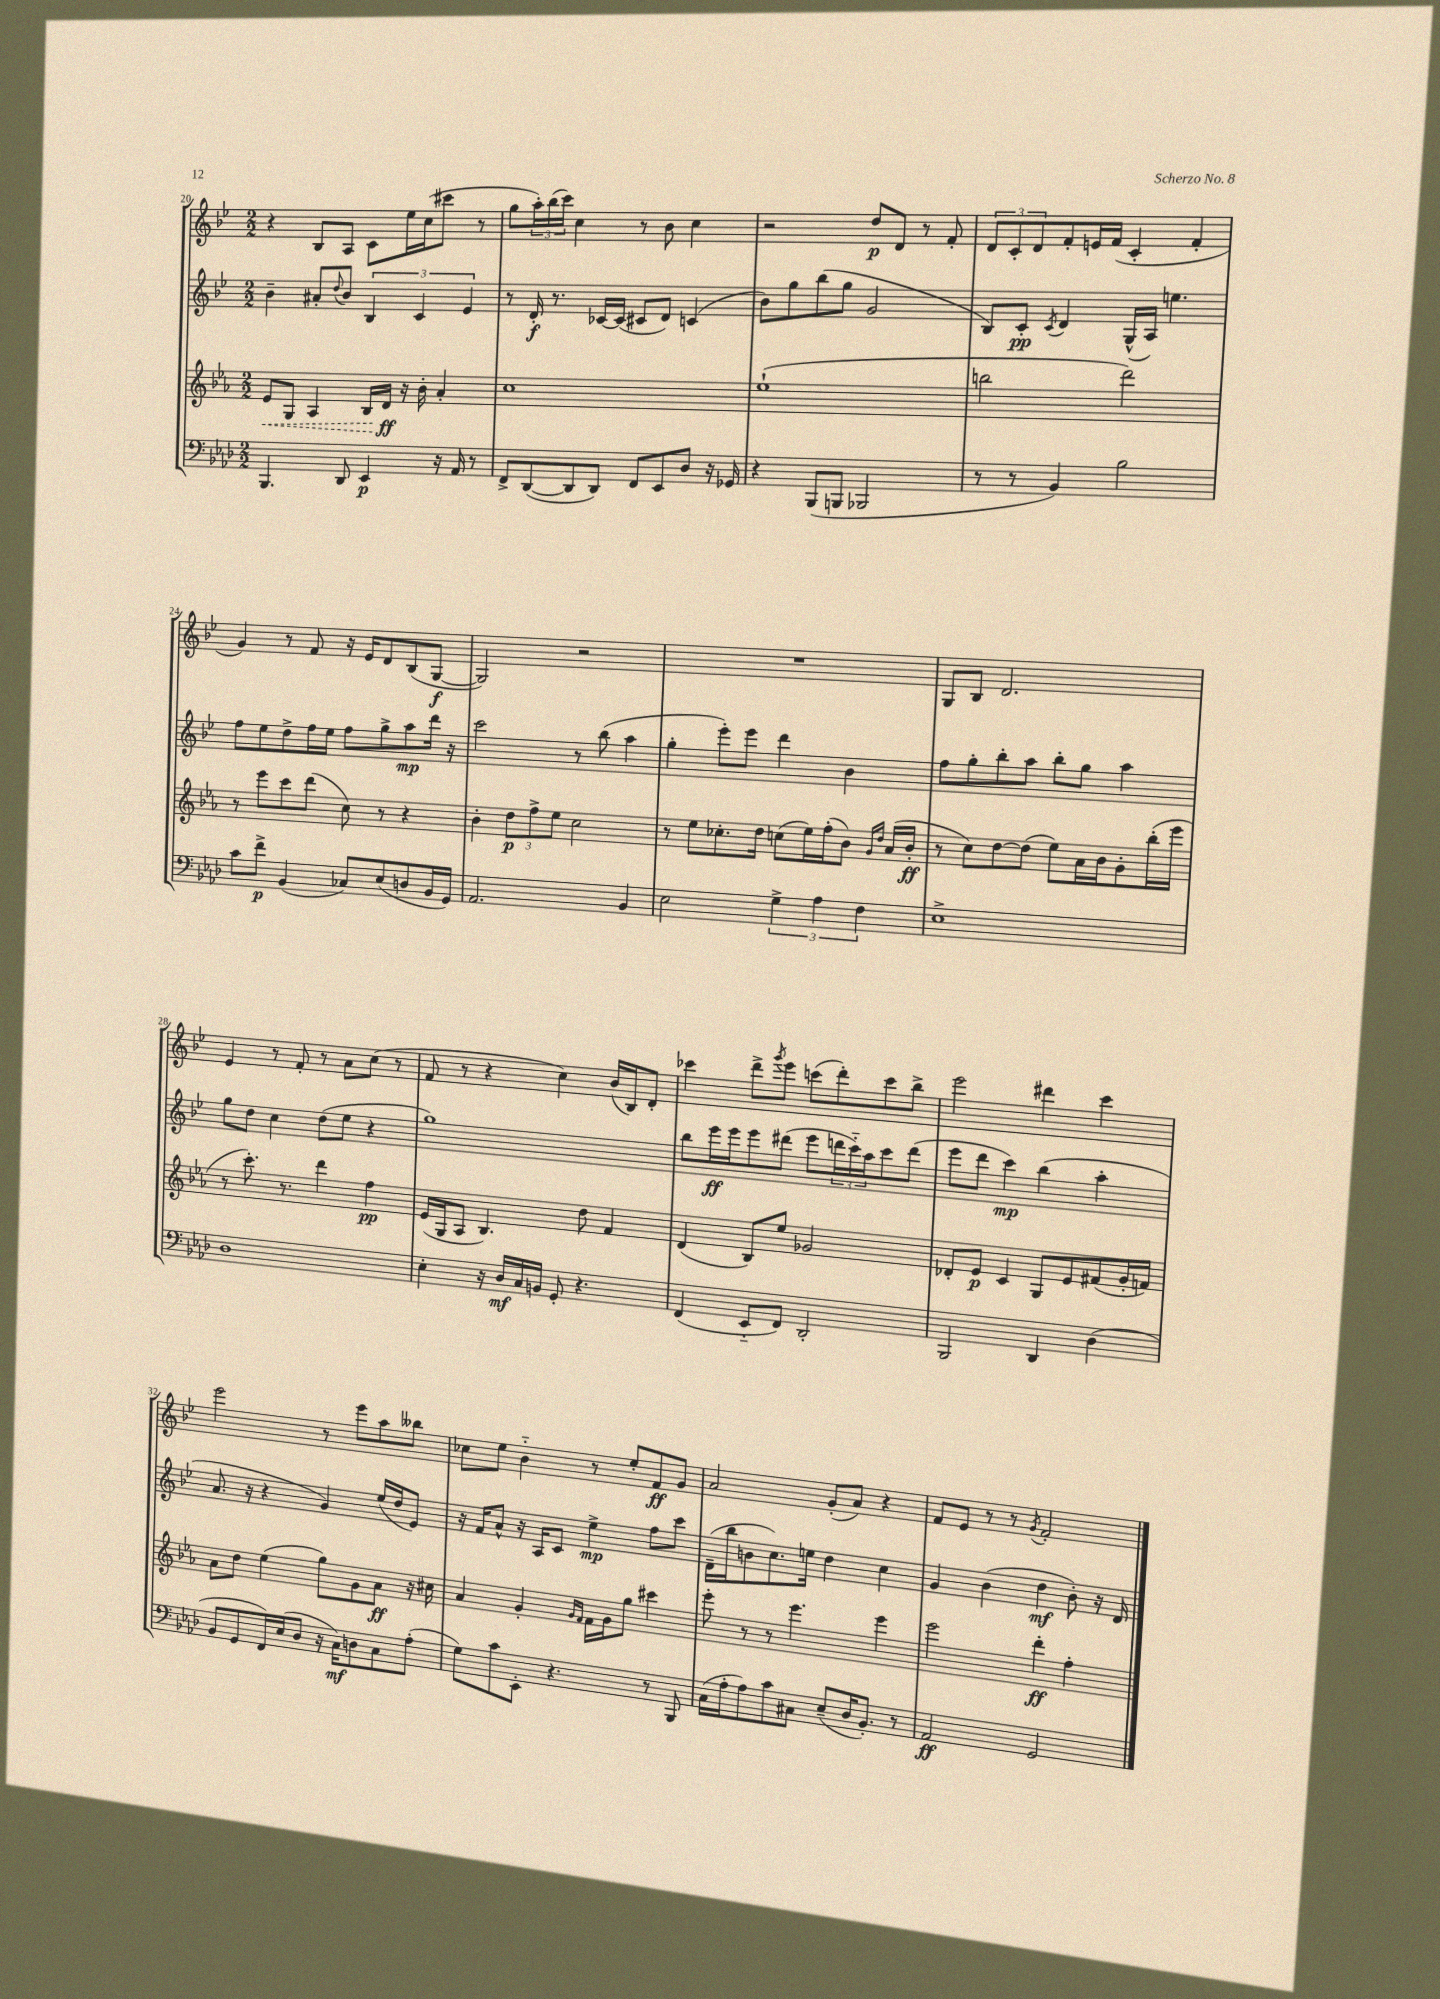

**kern	**dynam	**kern	**dynam	**kern	**dynam	**kern	**dynam
*part4	*part4	*part3	*part3	*part2	*part2	*part1	*part1
*staff4	*staff4	*staff3	*staff3	*staff2	*staff2	*staff1	*staff1
*clefF4	*	*clefG2	*	*clefG2	*	*clefG2	*
*k[b-e-a-d-]	*	*k[b-e-a-]	*	*k[b-e-]	*	*k[b-e-]	*
*M2/2	*	*M2/2	*	*M2/2	*	*M2/2	*
=20	=20	=20	=20	=20	=20	=20	=20
!	!	!	!LO:HP:b	!	!	!	!
4.BBB-/	.	8e-/L	<	4b-~\	.	4r	.
.	.	8G/J	.	.	.	.	.
.	.	4A-/	.	8a#X'/L	.	8B-/L	.
.	.	.	.	8qqdd/	.	.	.
8DD-/	.	.	.	8b-/J	.	8A/J	.
4EE-/	p	16B-/LL	.	6B-/	.	8c\L	.
.	.	16d/JJ	ff	.	.	.	.
.	.	16r	[	.	.	16ee-\L	.
.	.	.	.	6c/	.	.	.
.	.	16b-'\	.	.	.	(16cc\J	.
16r	.	4a-'/	.	.	.	8ccc#X\J	.
16AA-/	.	.	.	.	.	.	.
.	.	.	.	6e-/	.	.	.
8r	.	.	.	.	.	8r	.
=21	=21	=21	=21	=21	=21	=21	=21
8FF^/L	.	1cc	.	8r	.	8gg\L	.
([8DD-/	.	.	.	16d'/	f	24aa'\L)	.
.	.	.	.	.	.	(24bb-\	.
.	.	.	.	8.r	.	.	.
.	.	.	.	.	.	24ccc\JJ)	.
8DD-/]	.	.	.	.	.	4cc\	.
8DD-/J)	.	.	.	[16c-X/LL	.	.	.
.	.	.	.	(16c-/JJ]	.	.	.
8FF/L	.	.	.	8c#X/L	.	8r	.
8EE-/	.	.	.	8d/J)	.	8b-\	.
8D-/J	.	.	.	(4cn/	.	4cc\	.
16r	.	.	.	.	.	.	.
16GG-X/	.	.	.	.	.	.	.
=22	=22	=22	=22	=22	=22	=22	=22
4r	.	(1ee-`	.	8b-\L)	.	2r	.
.	.	.	.	8gg\	.	.	.
(8BBB-/L	.	.	.	(8bb-\	.	.	.
8BBBn/J	.	.	.	8gg\J	.	.	.
2BBB-X/	.	.	.	2g/	.	8dd/L	p
.	.	.	.	.	.	8d/J	.
.	.	.	.	.	.	8r	.
.	.	.	.	.	.	8f'/	.
=23	=23	=23	=23	=23	=23	=23	=23
8r	.	2bbn\	.	8B-/L)	.	12d/L	.
.	.	.	.	.	.	12c'/	.
8r	.	.	.	8c'/J	pp	.	.
.	.	.	.	.	.	12d/	.
.	.	.	.	8qc/	.	.	.
4BB-/)	.	.	.	4d/	.	8f'/	.
.	.	.	.	.	.	16en/L	.
.	.	.	.	.	.	(16f/JJ	.
2B-\	.	2ddd\)	.	(16G^^/LL	.	4c'/	.
.	.	.	.	16A/JJ)	.	.	.
.	.	.	.	4.een\	.	.	.
.	.	.	.	.	.	4f'/	.
!!LO:LB:g=z
=24	=24	=24	=24	=24	=24	=24	=24
8c\L	.	8r	.	8ff\L	.	4g/)	.
8f^\J	p	8eee-\L	.	8ee-\	.	.	.
(4BB-/	.	8ccc\	.	8dd^\	.	8r	.
.	.	(8ddd\J	.	16ff\L	.	8f/	.
.	.	.	.	16ee-\JJ	.	.	.
8C-X/L)	.	8cc\)	.	8ff\L	.	16r	.
.	.	.	.	.	.	16e-/KL	.
(8E-/	.	8r	.	8gg^\	.	8d/	.
8Dn/	.	4r	.	8aa\	mp	(8B-/	.
16BB-/L	.	.	.	16ddd\Jk	.	[8G/J	f
16GG/JJ)	.	.	.	16r	.	.	.
=25	=25	=25	=25	=25	=25	=25	=25
2.AA-/	.	4b-'\	.	2ccc\	.	2G/])	.
.	.	12dd\L	p	.	.	.	.
.	.	12ff^\	.	.	.	.	.
.	.	12ee-\J	.	.	.	.	.
.	.	2cc\	.	8r	.	2r	.
.	.	.	.	(8bb-\	.	.	.
4BB-/	.	.	.	4aa\	.	.	.
=26	=26	=26	=26	=26	=26	=26	=26
2E-\	.	8r	.	4gg'\	.	1r	.
.	.	8ee-\L	.	.	.	.	.
.	.	8.cc-X'\	.	8eee-'\L)	.	.	.
.	.	.	.	8eee-\J	.	.	.
.	.	16dd\Jk	.	.	.	.	.
6G^\	.	(8ccn\L	.	4ddd\	.	.	.
.	.	16ee-\L)	.	.	.	.	.
6A-\	.	.	.	.	.	.	.
.	.	(16ff'\J	.	.	.	.	.
.	.	8b-\J)	.	4b-\	.	.	.
6F\	.	.	.	.	.	.	.
.	.	16qqg/LL	.	.	.	.	.
.	.	16qqdd/JJ	.	.	.	.	.
.	.	(16a-/LL	.	.	.	.	.
.	.	16b-'/JJ	ff	.	.	.	.
=27	=27	=27	=27	=27	=27	=27	=27
1E-^	.	8r	.	8ff\L	.	8G/L	.
.	.	8cc\L)	.	8gg'\	.	8B-/J	.
.	.	[8dd\	.	8bb-'\	.	2.d/	.
.	.	(8dd\J]	.	8aa\J	.	.	.
.	.	8ee-\L)	.	8bb-'\L	.	.	.
.	.	16a-\L	.	8gg\J	.	.	.
.	.	16b-\J	.	.	.	.	.
.	.	8g'\	.	4aa\	.	.	.
.	.	(16bb-'\L	.	.	.	.	.
.	.	16eee-\JJ	.	.	.	.	.
!!LO:LB:g=z
=28	=28	=28	=28	=28	=28	=28	=28
1D-	.	8r	.	8gg\L	.	4e-/	.
.	.	8.ccc'\)	.	8dd\J	.	.	.
.	.	.	.	4cc\	.	8r	.
.	.	8.r	.	.	.	.	.
.	.	.	.	.	.	8f'/	.
.	.	4ddd\	.	(8dd\L	.	8r	.
.	.	.	.	8ee-\J	.	8a\L	.
.	.	4ff\	pp	4r	.	(8cc\J	.
.	.	.	.	.	.	8r	.
=29	=29	=29	=29	=29	=29	=29	=29
4E-'\	.	(16e-/LL	.	1gg)	.	8f/	.
.	.	16G/J	.	.	.	.	.
.	.	8A-/J	.	.	.	8r	.
16r	.	4.B-/)	.	.	.	4r	.
16D-/LL	mf	.	.	.	.	.	.
16C/	.	.	.	.	.	.	.
16BBn/JJ	.	.	.	.	.	.	.
8GG'/	.	.	.	.	.	4cc\)	.
4.r	.	8dd\	.	.	.	.	.
.	.	4f/	.	.	.	(16b-/LL	.
.	.	.	.	.	.	16B-/J)	.
.	.	.	.	.	.	8d'/J	.
=30	=30	=30	=30	=30	=30	=30	=30
(4FF/	.	(4d/	.	8bb-\L	.	4ccc-X\	.
.	.	.	.	16eee-\L	ff	.	.
.	.	.	.	16eee-\J	.	.	.
8EE-/L	.	8B-/L)	.	8eee-\	.	8ddd^\L	.
.	.	.	.	.	.	8qggg/	.
8FF/J)	.	8ee-/J	.	(8ddd#X\J	.	8eee-\J	.
2DD-'/	.	2g-X/	.	8eee-\L	.	(8cccn\L	.
.	.	.	.	24dddn\L	.	8ddd'\)	.
.	.	.	.	24ccc\)	.	.	.
.	.	.	.	24aa\J	.	.	.
.	.	.	.	8ccc\	.	8ccc\	.
.	.	.	.	(8ddd\J	.	8bb-^\J	.
=31	=31	=31	=31	=31	=31	=31	=31
2BBB-/	.	8d-X'/L	.	8eee-\L	.	2eee-\	.
.	.	8e-/J	p	8ddd\J	.	.	.
.	.	4c/	.	4ccc\)	mp	.	.
4DD-/	.	8G/L	.	(4bb-\	.	4ddd#X\	.
.	.	8e-/	.	.	.	.	.
(4D-\	.	(8f#X/	.	4aa'\	.	4ccc\	.
.	.	16g'/L	.	.	.	.	.
.	.	16fn/JJ)	.	.	.	.	.
!!LO:LB:g=z
=32	=32	=32	=32	=32	=32	=32	=32
8BB-/L	.	8a-\L	.	8.a/	.	2eee-\	.
8GG/	.	8dd\J	.	.	.	.	.
.	.	.	.	16r	.	.	.
16FF/L)	.	(4ee-\	.	4r	.	.	.
(16E-/J	.	.	.	.	.	.	.
8D-/J	.	.	.	.	.	.	.
16r	.	8gg\L)	.	4g/)	.	8r	.
16C\KL)	mf	.	.	.	.	.	.
8Dn\	.	8g\	.	.	.	8eee-\L	.
8C\	.	8a-\J	ff	(16ee-/LL	.	8aa\	.
.	.	.	.	16dd/J	.	.	.
(8A-'\J	.	16r	.	8e-/J)	.	8bb--X\J	.
.	.	16cc#X\	.	.	.	.	.
=33	=33	=33	=33	=33	=33	=33	=33
8G\L)	.	4a-/	.	16r	.	8cc-X\L	.
.	.	.	.	16f/KL	.	.	.
8c\	.	.	.	8a^^/J	.	8ee-\J	.
8EE-'\J	.	4g'/	.	16r	.	4b-\	.
.	.	.	.	16A/KL	.	.	.
4.r	.	.	.	8c/J	.	.	.
.	.	16qqg/LL	.	.	.	.	.
.	.	16qqf/JJ	.	.	.	.	.
.	.	16f\LL	.	4ee-^\	mp	8r	.
.	.	16g\J	.	.	.	.	.
.	.	8gg\J	.	.	.	8ee-'/L	.
8r	.	4ccc#X\	.	8ff\L	.	8f/	ff
8BBB-/	.	.	.	8ccc\J	.	8g/J	.
=34	=34	=34	=34	=34	=34	=34	=34
(16C\LL	.	8eee-'\	.	(16d~\LL	.	2a/	.
16A-'\J	.	.	.	16bb-\J	.	.	.
8A-\)	.	8r	.	8bn\	.	.	.
8c\	.	8r	.	8.cc\)	.	.	.
8C#X\J	.	4.eee-\	.	.	.	.	.
.	.	.	.	16een\Jk	.	.	.
(8E-~/L	.	.	.	4dd\	.	(8g'/L	.
16D-/K	.	.	.	.	.	8a/J)	.
8.BB-'/J)	.	.	.	.	.	.	.
.	.	4eee-\	.	4cc\	.	4r	.
8r	.	.	.	.	.	.	.
=35	=35	=35	=35	=35	=35	=35	=35
2AA-/	ff	2eee-\	.	4g/	.	8f/L	.
.	.	.	.	.	.	8e-/J	.
.	.	.	.	(4b-\	.	8r	.
.	.	.	.	.	.	8r	.
.	.	.	.	.	.	8qg/	.
2GG/	.	4ddd'\	ff	4dd\	mf	2f'/	.
.	.	4ff'\	.	8b-'\)	.	.	.
.	.	.	.	16r	.	.	.
.	.	.	.	16d/	.	.	.
==	==	==	==	==	==	==	==
*-	*-	*-	*-	*-	*-	*-	*-
